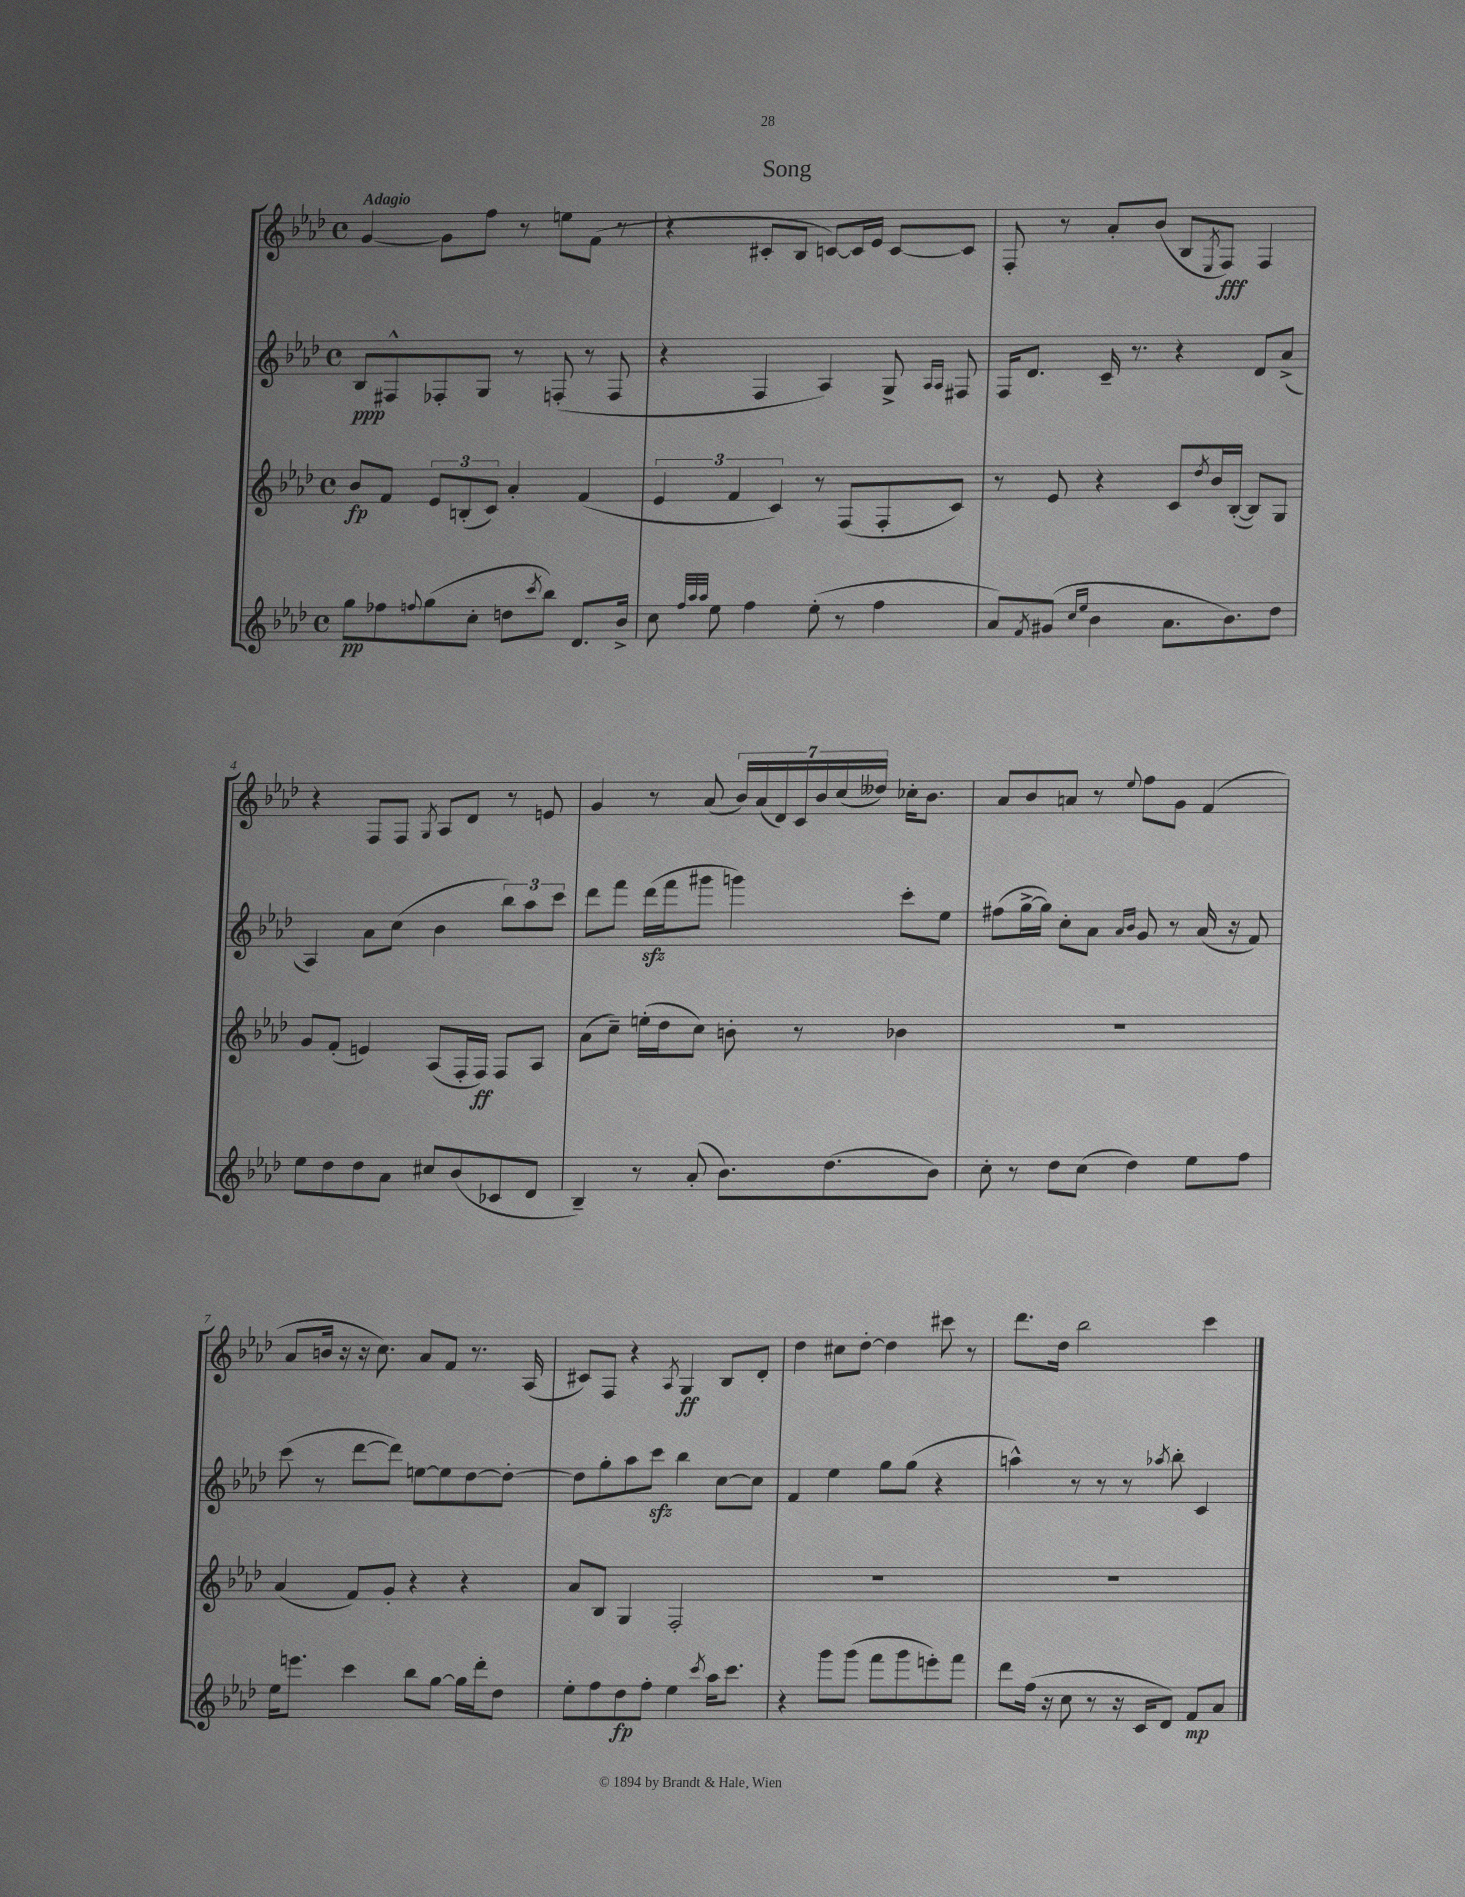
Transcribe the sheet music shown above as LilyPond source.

\header { title = "Song" }
<<
\new StaffGroup <<
\new Staff = "s0" {
    \clef treble \key aes \major \defaultTimeSignature \time 4/4 \tempo "Adagio"
    g'4~ g'8 f''8 r8 e''8 f'8( r8 |
    r4 cis'8-. bes8 c'8~) c'16 ees'16 c'8~ c'8 |
    f8-. r8 aes'8-. bes'8( bes8 \acciaccatura { ees8 } f8\fff) f4 |
    r4 f8 f8 \acciaccatura { g8 } aes8 des'8 r8 e'8 |
    g'4 r8 aes'8( \tuplet 7/4 { bes'16) aes'16( des'16) c'16 bes'16 c''16( deses''16) } ces''16-. bes'8. |
    aes'8 bes'8 a'8 r8 \appoggiatura { ees''8 } f''8 g'8 f'4( |
    aes'8 b'16 r16 r16 c''8.) aes'8 f'8 r8. aes16( |
    cis'8) f8 r4 \acciaccatura { aes8 } g4\ff bes8 des'8-. |
    des''4 cis''8 des''8~-. des''4 cis'''8 r8 |
    des'''8. des''16 bes''2 c'''4 \bar "|." |
}
\new Staff = "s1" {
    \clef treble \key aes \major \defaultTimeSignature \time 4/4
    bes8\ppp fis8-^ fes8-. g8 r8 f8-.( r8 f8 |
    r4 f4 aes4) g8-> \grace { aes16 aes16 } fis8 |
    f16 des'8. c'16-- r8. r4 des'8 aes'8->( |
    aes4) aes'8 c''8( bes'4 \tuplet 3/2 { bes''8) aes''8 c'''8 } |
    des'''8 f'''8 des'''16\sfz( f'''16 gis'''8 g'''4) c'''8-. ees''8 |
    fis''8( g''16~-> g''16) c''8-. aes'8 \grace { aes'16 bes'16 } g'8 r8 aes'16( r16 f'8) |
    c'''8( r8 des'''8~ des'''8) e''8~ e''8 des''8~ des''8~-. |
    des''8 g''8-. aes''8 c'''8\sfz bes''4 c''8~ c''8 |
    f'4 ees''4 g''8 g''8( r4 |
    a''4-^) r8 r8 r8 \acciaccatura { aes''8 } bes''8-. c'4 \bar "|." |
}
\new Staff = "s2" {
    \clef treble \key aes \major \defaultTimeSignature \time 4/4
    bes'8\fp f'8 \tuplet 3/2 { ees'8 b8-.( c'8) } aes'4-. f'4( |
    \tuplet 3/2 { ees'4 f'4 c'4) } r8 f8( f8-. c'8) |
    r8 ees'8 r4 c'8 \acciaccatura { des''8 } bes'16 bes16~-.( bes8) g8 |
    g'8 f'8-.( e'4) aes8( f16-. f16\ff) f8 aes8 |
    aes'8( c''8--) e''16-.( des''16 c''8) b'8-. r8 bes'4 |
    R1 |
    aes'4( f'8) g'8-. r4 r4 |
    aes'8 bes8 g4 f2-. |
    R1 |
    R1 \bar "|." |
}
\new Staff = "s3" {
    \clef treble \key aes \major \defaultTimeSignature \time 4/4
    g''8\pp fes''8 \appoggiatura { f''8 } g''8( c''8-. d''8 \acciaccatura { c'''8 } bes''8) des'8. bes'16-> |
    c''8 \grace { f''32 aes''32 aes''32 } ees''8 f''4 ees''8-.( r8 f''4 |
    aes'8) \acciaccatura { f'8 } gis'8( \grace { c''16 ees''16 } bes'4 aes'8. bes'8.) des''8 |
    ees''8 des''8 des''8 aes'8 cis''8 bes'8( ces'8 des'8 |
    bes4--) r8 aes'8-.( bes'8.) des''8.( bes'8) |
    c''8-. r8 des''8 c''8( des''4) ees''8 f''8 |
    ees''16 e'''8. c'''4 bes''8 g''8~ g''16 des'''16-. des''8 |
    ees''8-. f''8 des''8\fp f''8-. ees''4 \acciaccatura { c'''8 } aes''16 c'''8. |
    r4 g'''8 g'''8( f'''8 g'''8 e'''8-.) f'''8 |
    des'''8 f''16( r16 c''8 r8 r16 c'16 des'8) f'8\mp aes'8 \bar "|." |
}
>>
>>
